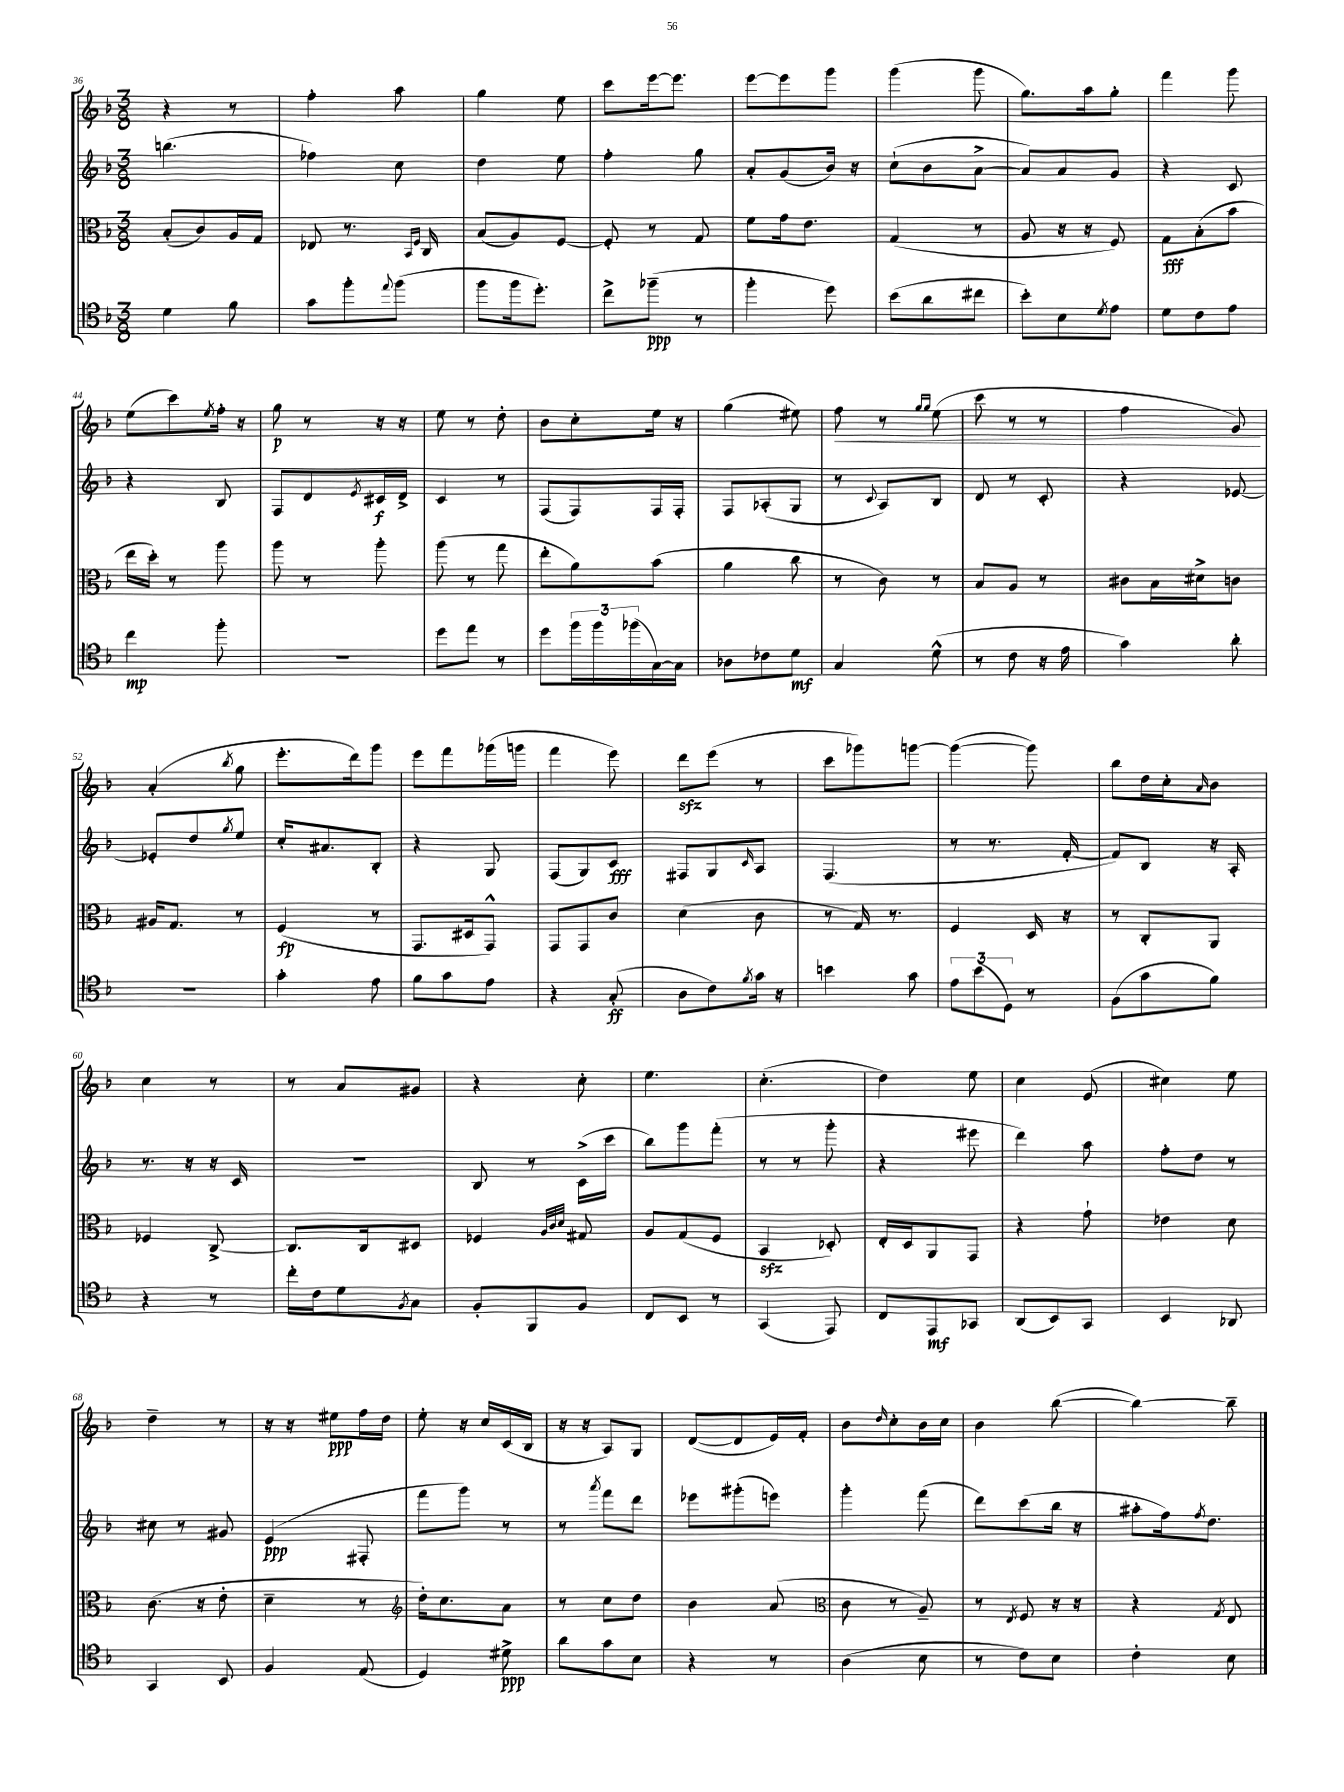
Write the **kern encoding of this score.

**kern	**dynam	**kern	**dynam	**kern	**dynam	**kern	**dynam
*part4	*part4	*part3	*part3	*part2	*part2	*part1	*part1
*staff4	*staff4	*staff3	*staff3	*staff2	*staff2	*staff1	*staff1
*clefC4	*	*clefC3	*	*clefG2	*	*clefG2	*
*k[b-]	*	*k[b-]	*	*k[b-]	*	*k[b-]	*
*M3/8	*	*M3/8	*	*M3/8	*	*M3/8	*
=36	=36	=36	=36	=36	=36	=36	=36
4d\	.	(8B-'/L	.	(4.bbn\	.	4r	.
.	.	8c/)	.	.	.	.	.
8f\	.	16A/L	.	.	.	8r	.
.	.	16G/JJ	.	.	.	.	.
=37	=37	=37	=37	=37	=37	=37	=37
8g\L	.	8E-X/	.	4ff-X\)	.	4ff'\	.
8ff'\	.	8.r	.	.	.	.	.
8qqee/	.	.	.	.	.	.	.
(8ff\J	.	.	.	8cc\	.	8aa\	.
.	.	16qqBB-/LL	.	.	.	.	.
.	.	16qqF/JJ	.	.	.	.	.
.	.	16C/	.	.	.	.	.
=38	=38	=38	=38	=38	=38	=38	=38
8ff\L	.	(8B-/L	.	4dd\	.	4gg\	.
16ff\k	.	8A/)	.	.	.	.	.
8.dd'\J)	.	.	.	.	.	.	.
.	.	[8F/J	.	8ee\	.	8ee\	.
=39	=39	=39	=39	=39	=39	=39	=39
8cc^\L	.	8F'/]	.	4ff'\	.	8ccc\L	.
(8ff-X~\J	ppp	8r	.	.	.	[16eee\k	.
.	.	.	.	.	.	8.eee\J]	.
8r	.	8G/	.	8gg\	.	.	.
=40	=40	=40	=40	=40	=40	=40	=40
4ff'\	.	8f\L	.	8a'/L	.	[8eee\L	.
.	.	16g\k	.	(8g/	.	8eee\]	.
.	.	8.e\J	.	.	.	.	.
8dd\)	.	.	.	16b-/Jk)	.	8ggg\J	.
.	.	.	.	16r	.	.	.
=41	=41	=41	=41	=41	=41	=41	=41
(8b-\L	.	(4G/	.	(8cc`\L	.	(4ggg\	.
8a\	.	.	.	8b-\	.	.	.
8cc#X\J	.	8r	.	[8a^\J	.	8ggg\	.
=42	=42	=42	=42	=42	=42	=42	=42
8b-'\L)	.	8A/	.	8a/L])	.	8.gg\L)	.
8B-\	.	16r	.	8a/	.	.	.
.	.	16r	.	.	.	16aa\k	.
8qd/	.	.	.	.	.	.	.
8e\J	.	8F/)	.	8g/J	.	8gg'\J	.
=43	=43	=43	=43	=43	=43	=43	=43
8d\L	.	8G\L	fff	4r	.	4fff\	.
8c\	.	(8B-'\	.	.	.	.	.
8e\J	.	8b-\J	.	8c/	.	8ggg\	.
!!LO:LB:g=z
=44	=44	=44	=44	=44	=44	=44	=44
4cc\	mp	16ee\LL	.	4r	.	(8ee\L	.
.	.	16dd'\JJ)	.	.	.	.	.
.	.	8r	.	.	.	8ccc\)	.
.	.	.	.	.	.	8qee/	.
8ff'\	.	8aa\	.	8B-/	.	16ff'\Jk	.
.	.	.	.	.	.	16r	.
=45	=45	=45	=45	=45	=45	=45	=45
4.r	.	8aa\	.	8F/L	.	8gg\	p
.	.	8r	.	8d/	.	8r	.
.	.	.	.	8qe/	.	.	.
.	.	8aa'\	.	16c#X/L	f	16r	.
.	.	.	.	16d^/JJ	.	16r	.
=46	=46	=46	=46	=46	=46	=46	=46
8dd\L	.	(8aa\	.	4c/	.	8ee\	.
8ee\J	.	8r	.	.	.	8r	.
8r	.	8gg\	.	8r	.	8dd'\	.
=47	=47	=47	=47	=47	=47	=47	=47
8dd\L	.	8ee'\L	.	(8F/L	.	8b-\L	.
24ff\L	.	8a\)	.	8F/)	.	8cc'\	.
24ff\	.	.	.	.	.	.	.
(24ff-X\	.	.	.	.	.	.	.
[16G\)	.	(8b-\J	.	16F/L	.	16ee\Jk	.
16G\JJ]	.	.	.	16F'/JJ	.	16r	.
=48	=48	=48	=48	=48	=48	=48	=48
8A-X\L	.	4a\	.	8F/L	.	(4gg\	.
8c-X\	.	.	.	(8A-X'/	.	.	.
8d\J	mf	8cc\	.	8G/J	.	8ee#X\)	.
=49	=49	=49	=49	=49	=49	=49	=49
!	!	!	!	!	!	!	!LO:HP:b
4G/	.	8r	.	8r	.	8ff\	<
.	.	.	.	8qqc/	.	.	.
.	.	8c\)	.	8A/L)	.	8r	.
.	.	.	.	.	.	16qqgg/LL	.
.	.	.	.	.	.	16qqgg/JJ	.
(8d^^\	.	8r	.	8B-/J	.	(8ee\	.
=50	=50	=50	=50	=50	=50	=50	=50
8r	.	8B-/L	.	8d/	.	8ccc\	.
8c\	.	8A/J	.	8r	.	8r	.
16r	.	8r	.	8c'/	.	8r	.
16e\	.	.	.	.	.	.	.
=51	=51	=51	=51	=51	=51	=51	=51
4g\)	.	8c#X\L	.	4r	.	4ff\	.
.	.	16B-\L	.	.	.	.	.
.	.	16d#X^\J	.	.	.	.	.
8a'\	.	8cn\J	.	[8e-X/	.	8g/)	.
.	.	.	.	.	.	.	[
!!LO:LB:g=z
=52	=52	=52	=52	=52	=52	=52	=52
4.r	.	16A#X/KL	.	8e-X'/L]	.	(4a'/	.
.	.	8.G/J	.	.	.	.	.
.	.	.	.	8dd/	.	.	.
.	.	.	.	8qgg/	.	8qbb-/	.
.	.	8r	.	8ee/J	.	8gg\	.
=53	=53	=53	=53	=53	=53	=53	=53
4g'\	.	(4F/	fp	16cc'/KL	.	8.eee'\L	.
.	.	.	.	8.a#X/	.	.	.
.	.	.	.	.	.	16ddd\k)	.
8e\	.	8r	.	8B-'/J	.	8ggg\J	.
=54	=54	=54	=54	=54	=54	=54	=54
8f\L	.	8.GG/L	.	4r	.	8eee\L	.
8g\	.	.	.	.	.	8fff\	.
.	.	16D#X/k	.	.	.	.	.
8e\J	.	8GG^^/J)	.	8G/	.	(16ggg-X\L	.
.	.	.	.	.	.	16gggn\JJ	.
=55	=55	=55	=55	=55	=55	=55	=55
4r	.	8GG/L	.	(8F/L	.	4fff\	.
.	.	8GG/	.	8G/)	.	.	.
(8G'/	ff	8c/J	.	8c/J	fff	8eee\)	.
=56	=56	=56	=56	=56	=56	=56	=56
8A\L	.	(4d\	.	8F#X/L	.	8dddzz\L	.
8c\)	.	.	.	8G/	.	(8eee\J	.
8qf/	.	.	.	16qqc/	.	.	.
16g\Jk	.	8c\	.	8A/J	.	8r	.
16r	.	.	.	.	.	.	.
=57	=57	=57	=57	=57	=57	=57	=57
4bn\	.	8r	.	(4.F/	.	8ccc\L	.
.	.	16G/)	.	.	.	8ggg-X\)	.
.	.	8.r	.	.	.	.	.
8g\	.	.	.	.	.	[8gggn\J	.
=58	=58	=58	=58	=58	=58	=58	=58
12e\L	.	4F/	.	8r	.	(4ggg\_	.
(12b-\	.	.	.	.	.	.	.
.	.	.	.	8.r	.	.	.
12D\J)	.	.	.	.	.	.	.
8r	.	16D/	.	.	.	8ggg\])	.
.	.	16r	.	[16f'/	.	.	.
=59	=59	=59	=59	=59	=59	=59	=59
(8F\L	.	8r	.	8f/L])	.	8bb-\L	.
8g\	.	8C'/L	.	8B-/J	.	16dd\L	.
.	.	.	.	.	.	16cc'\J	.
.	.	.	.	.	.	16qqa/	.
8f\J)	.	8AA/J	.	16r	.	8b-\J	.
.	.	.	.	16A'/	.	.	.
!!LO:LB:g=z
=60	=60	=60	=60	=60	=60	=60	=60
4r	.	4F-X/	.	8.r	.	4cc\	.
.	.	.	.	16r	.	.	.
8r	.	[8C^/	.	16r	.	8r	.
.	.	.	.	16c/	.	.	.
=61	=61	=61	=61	=61	=61	=61	=61
16cc'\LL	.	8.C/L]	.	4.r	.	8r	.
16c\J	.	.	.	.	.	.	.
8d\	.	.	.	.	.	8a/L	.
.	.	16C/k	.	.	.	.	.
8qF/	.	.	.	.	.	.	.
8G\J	.	8D#X/J	.	.	.	8g#X/J	.
=62	=62	=62	=62	=62	=62	=62	=62
8F'/L	.	4F-X/	.	8B-/	.	4r	.
8FF/	.	.	.	8r	.	.	.
.	.	32qqA/LLL	.	.	.	.	.
.	.	32qqc/	.	.	.	.	.
.	.	32qqd/JJJ	.	.	.	.	.
8F/J	.	8G#X/	.	(16c^\LL	.	8cc'\	.
.	.	.	.	16ccc\JJ	.	.	.
=63	=63	=63	=63	=63	=63	=63	=63
8C/L	.	8A/L	.	8bb-\L)	.	4.ee\	.
8BB-/J	.	(8G/	.	8ggg\	.	.	.
8r	.	8F/J	.	(8fff'\J	.	.	.
=64	=64	=64	=64	=64	=64	=64	=64
(4GG/	.	4BB-zz/	.	8r	.	(4.cc'\	.
.	.	.	.	8r	.	.	.
8EE/)	.	8D-X'/)	.	8ggg'\	.	.	.
=65	=65	=65	=65	=65	=65	=65	=65
8C/L	.	16E'/LL	.	4r	.	4dd\)	.
.	.	16D/J	.	.	.	.	.
8EE/	mf	8AA/	.	.	.	.	.
8GG-X/J	.	8GG/J	.	8eee#X\	.	8ee\	.
=66	=66	=66	=66	=66	=66	=66	=66
(8AA/L	.	4r	.	4ddd\)	.	4cc\	.
8BB-/)	.	.	.	.	.	.	.
8GG/J	.	8g`\	.	8aa\	.	(8e/	.
=67	=67	=67	=67	=67	=67	=67	=67
4BB-/	.	4e-X\	.	8ff'\L	.	4cc#X\)	.
.	.	.	.	8dd\J	.	.	.
8AA-X/	.	8d\	.	8r	.	8ee\	.
!!LO:LB:g=z
=68	=68	=68	=68	=68	=68	=68	=68
4GG/	.	(8.c\	.	8cc#X\	.	4dd~\	.
.	.	.	.	8r	.	.	.
.	.	16r	.	.	.	.	.
8BB-/	.	8e'\	.	8g#X/	.	8r	.
=69	=69	=69	=69	=69	=69	=69	=69
4F/	.	4d~\	.	(4e/	ppp	16r	.
.	.	.	.	.	.	16r	.
.	.	.	.	.	.	8ee#X\L	ppp
(8E/	.	8r	.	8F#X'/	.	16ff\L	.
.	.	.	.	.	.	16dd\JJ	.
=70	=70	=70	=70	=70	=70	=70	=70
*	*	*clefG2	*	*	*	*	*
4D/)	.	16dd'\KL)	.	8fff\L	.	8ee'\	.
.	.	8.cc\	.	.	.	.	.
.	.	.	.	8ggg\J)	.	16r	.
.	.	.	.	.	.	16cc/LL	.
8d#X^\	ppp	8a\J	.	8r	.	(16c/	.
.	.	.	.	.	.	16B-/JJ	.
=71	=71	=71	=71	=71	=71	=71	=71
8a\L	.	8r	.	8r	.	16r	.
.	.	.	.	.	.	16r	.
.	.	.	.	8qaaa/	.	.	.
8g\	.	8cc\L	.	8fff\L	.	8A/L)	.
8B-\J	.	8dd\J	.	8ddd\J	.	8G/J	.
=72	=72	=72	=72	=72	=72	=72	=72
4r	.	4b-\	.	8eee-X\L	.	([8d/L	.
.	.	.	.	(8ggg#X'\	.	8d/]	.
8r	.	(8a/	.	8eeen\J)	.	16e/L)	.
.	.	.	.	.	.	16f'/JJ	.
=73	=73	=73	=73	=73	=73	=73	=73
*	*	*clefC3	*	*	*	*	*
(4A\	.	8c\	.	4ggg'\	.	8b-\L	.
.	.	.	.	.	.	16qqdd/	.
.	.	8r	.	.	.	8cc'\	.
8B-\	.	8A~/)	.	(8fff\	.	16b-\L	.
.	.	.	.	.	.	16cc\JJ	.
=74	=74	=74	=74	=74	=74	=74	=74
8r	.	8r	.	8ddd\L)	.	4b-\	.
.	.	8qE/	.	.	.	.	.
8c\L)	.	8F/	.	(8ccc\	.	.	.
8B-\J	.	16r	.	16bb-\Jk	.	([8bb-\	.
.	.	16r	.	16r	.	.	.
=75	=75	=75	=75	=75	=75	=75	=75
4c'\	.	4r	.	8aa#X'\L	.	4bb-\_)	.
.	.	.	.	16ff\k)	.	.	.
.	.	.	.	8qff/	.	.	.
.	.	.	.	8.dd\J	.	.	.
.	.	8qG/	.	.	.	.	.
8B-\	.	8E/	.	.	.	8bb-~\]	.
==	==	==	==	==	==	==	==
*-	*-	*-	*-	*-	*-	*-	*-
